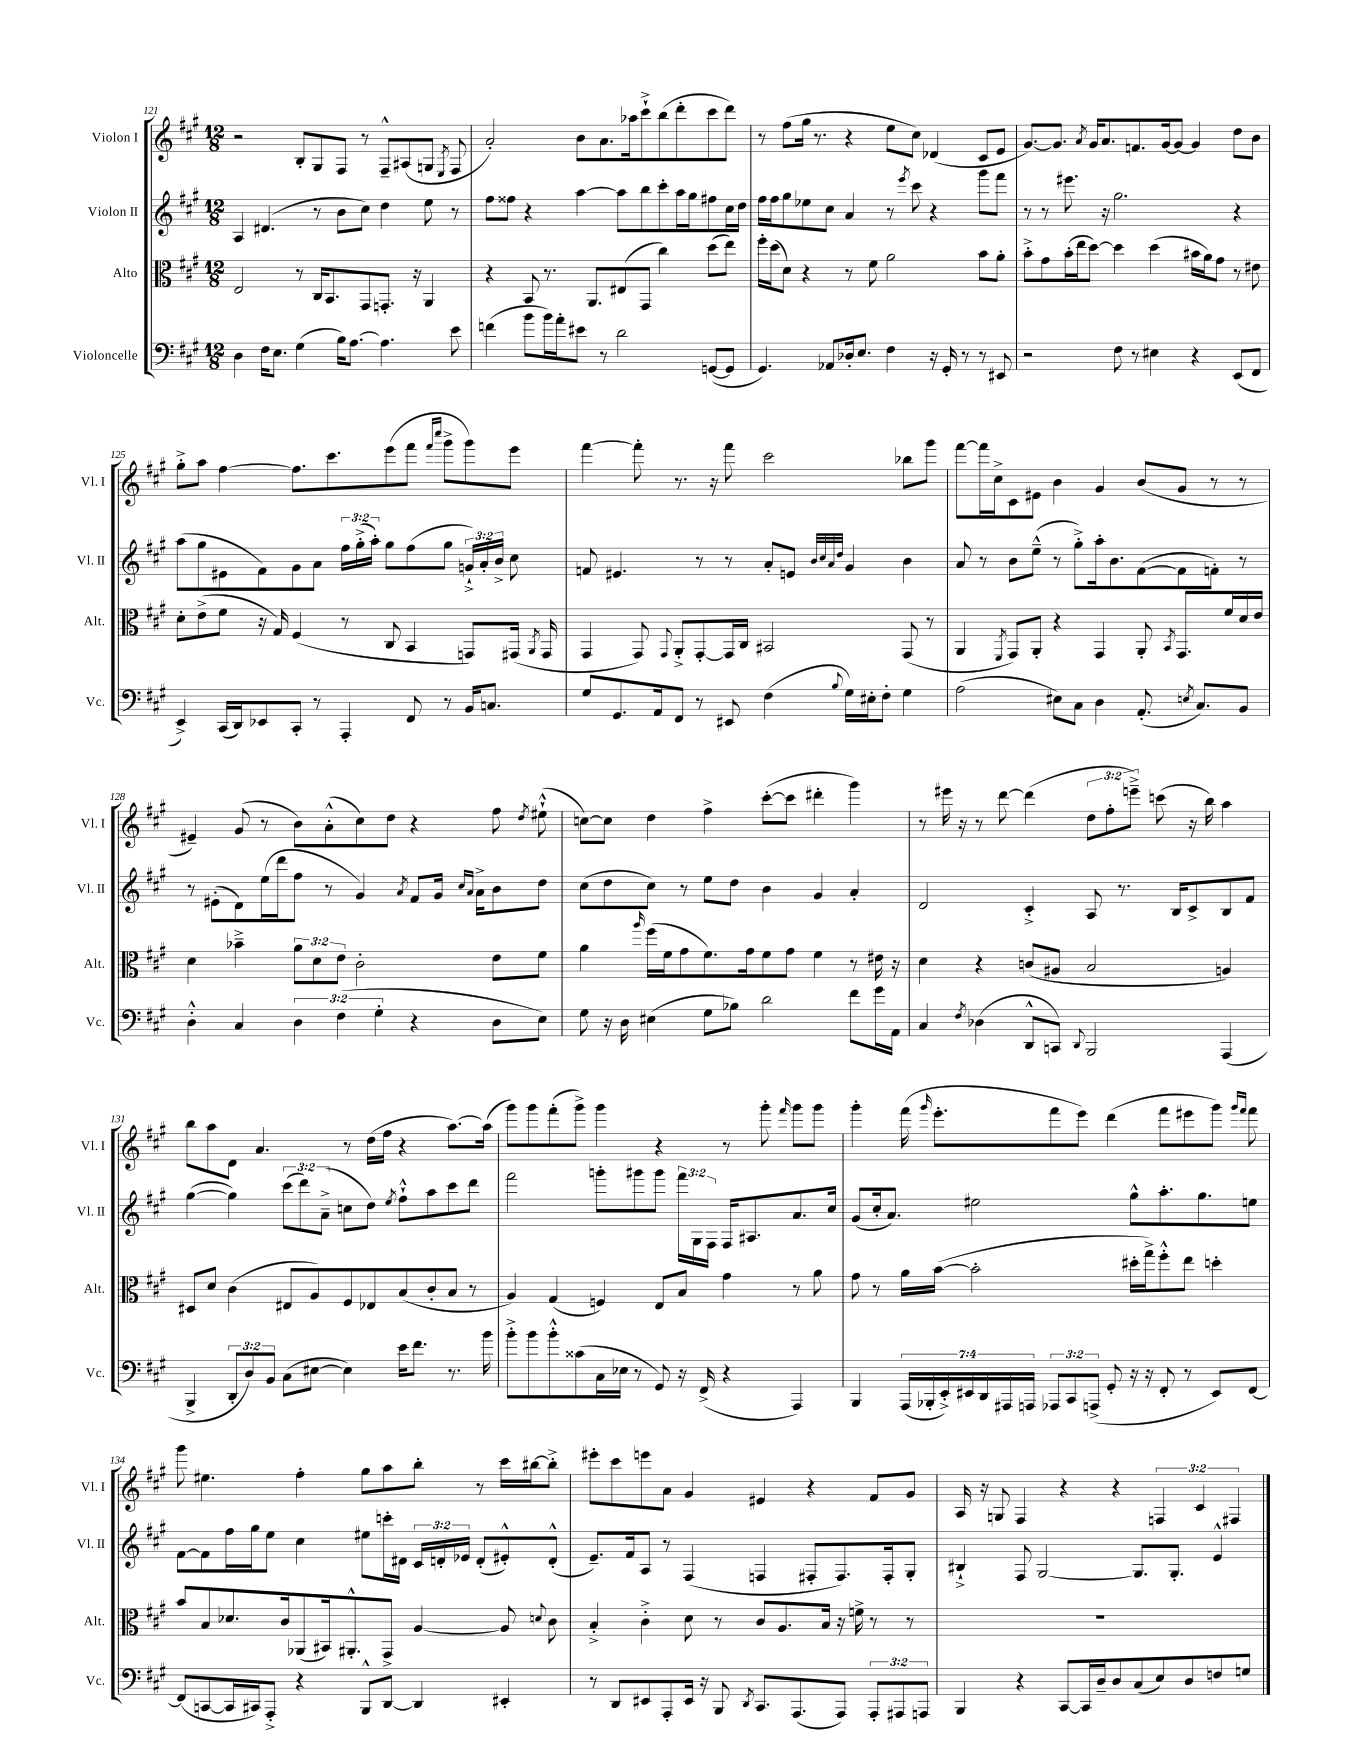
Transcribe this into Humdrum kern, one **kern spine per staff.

**kern	**kern	**kern	**kern
*staff4	*staff3	*staff2	*staff1
*clefF4	*clefC3	*clefG2	*clefG2
*k[f#c#g#]	*k[f#c#g#]	*k[f#c#g#]	*k[f#c#g#]
*M12/8	*M12/8	*M12/8	*M12/8
4D	2E	4A	2r
16F#	.	(4.d#	.
8.E	.	.	.
(4G#	8r	.	8B'
.	16C#	8r	8G#
.	8.BB	.	.
16B)	.	8b	8F#
[8.A	.	.	.
.	8GG#	8cc#)	8r
4.A]	8.GG'	4dd	8F#~^^
.	.	.	(8A#
.	16r	.	.
.	4AA	8ee	8G
.	.	.	8qE
8e	.	8r	8F#
=	=	=	=
(4f	4r	8ff#	2a')
.	.	8ff##	.
8b	8BB	4r	.
16b)	8.r	.	.
16a'	.	.	.
8e#	.	[4aa	8b
.	8.AA	.	.
8r	.	.	8.a
2d	(8E#	8aa]	.
.	.	.	16aa-
.	8GG#	8bb	8ccc#`^
.	4cc#)	8ccc#'	(8bb
.	.	16aa	8ddd'
.	.	16gg#	.
([8GG	(8dd	8ff#	8ccc#
8GG]	8ee)	16cc#	8ddd)
.	.	16dd	.
=	=	=	=
4.GG#)	16ff#'	16ff#	8r
.	(16dd	16ff#	.
.	8d)	8gg#	(8ff#
.	4r	8ee-	16gg#
.	.	.	8.r
8AA-	.	8cc#	.
16D-'	8r	4a	4r
8.E	.	.	.
.	8f#	.	.
4F#	2a	8r	8ee
.	.	8qeee	.
.	.	8ccc#	8cc#)
16r	.	4r	(4d-
16GG#'	.	.	.
8r	.	.	.
8r	8b	8ggg#	8c#
8EE#	8a'	8fff#	8e
=	=	=	=
2r	8b'^	8r	[8.g#)
.	8g#	8r	.
.	.	.	8.g#]
.	(16b'	8.eee#	.
.	16ee	.	.
.	.	.	8qa
.	[8dd)	.	16g#
.	.	16r	8.a
8F#	4dd]	2.gg#	.
8r	.	.	8.f
4E#	(4dd	.	.
.	.	.	[16g#
.	.	.	8g#_
4r	16b#	.	4g#]
.	16a)	.	.
.	8g#	.	.
(8EE	8r	4r	8dd
8FF#	8e#	.	8b
=	=	=	=
4EE^)	8d'	(8aa	8gg#'^
.	(8e^	8gg#	8aa
(16CC#	8f#	8e#	[4ff#
16DD)	.	.	.
8EE-	16r	8f#)	.
.	16G#)	.	.
8CC#'	(4F#	8g#	8.ff#]
8r	.	8a	.
.	.	.	8.ccc#
4AAA'	8r	24ff#	.
.	.	(24gg#'^	.
.	.	24aa')	.
.	8C#	8gg#	(8eee
8FF#	4BB	(8ff#	8fff#
.	.	.	16qqfff#
.	.	.	16qqcccc#
8r	.	8gg#	8ggg#^
16BB	8GG)	24g`^)	8ggg#)
.	.	24a'	.
8.C	.	.	.
.	.	24b^	.
.	(16GG#	8cc#	8eee
.	8qAA	.	.
.	16GG#	.	.
=	=	=	=
8G#	4GG#	8f	[4fff#
8.GG#	.	4.e#	.
.	8GG#)	.	8fff#']
16AA	.	.	.
.	8qqGG#	.	.
8FF#	8AA'^	.	8.r
8r	[8GG#'	8r	.
.	.	.	16r
8EE#	16GG#]	8r	8fff#
.	16C#	.	.
(4F#	2BB#	8a'	2ccc#
.	.	8e	.
.	.	32qqb	.
.	.	32qqcc#	.
.	.	32qqa	.
8qqB	.	32qqdd	.
16G#)	.	4g#	.
16E#'	.	.	.
8F#'	.	.	.
4G#	(8GG#	4b	8bb-
.	8r	.	8ggg#
=	=	=	=
(2A	4AA	8a	[8fff#
.	.	8r	16fff#]
.	.	.	16cc#^
.	8qFF#	.	.
.	8GG#)	8b	8c#
.	8AA'	(8ee~^^	8e#
8E#)	4r	8r	4b
8C#	.	8gg#'^)	.
4D	4GG#	16aa'	4g#
.	.	8.b	.
(8.AA'	8AA'	([8f#	(8b
.	8qBB	.	.
.	8.GG#	8f#]	8g#
8qE	.	.	.
8.C#)	.	.	.
.	.	8f')	8r
.	16f#	.	.
8BB	16d	8r	8r
.	16e	.	.
=	=	=	=
4D'^^	4d	8r	4e#~)
.	.	(8e#'	.
4C#	4b-~^	8d)	(8g#
.	.	(16ee	8r
.	.	16ddd	.
6D	12a	8ff#	8b)
.	12d	.	.
.	.	8r	(8a'^^
(6F#	12e	.	.
.	2c#'	4g#)	8cc#)
6G#'	.	.	.
.	.	.	8dd
.	.	8qa	.
4r	.	8f#	4r
.	.	16g#	.
.	.	16qqcc#	.
.	.	16qqa	.
.	.	16a^	.
8D	8e	8b	8ff#
.	.	.	8qdd
8E)	8f#	8dd	(8ee#`^^
=	=	=	=
8G#	4a	(8cc#	[8cc)
16r	.	8dd	8cc]
16D	.	.	.
.	16qqaa	.	.
(4E#	(16ff#	8cc#)	4dd
.	16f#	.	.
.	8g#	8r	.
8G#	8.f#)	8ee	4ff#^
8B-)	.	8dd	.
.	16g#	.	.
2d	8f#	4b	([8ccc#'
.	8g#	.	8ccc#]
.	4f#	4g#	4ddd#'
8f#	8r	4a'	4ggg#)
16g#	16e#	.	.
16AA	16r	.	.
=	=	=	=
4C#	4d	2d	8r
.	.	.	16eee#
.	.	.	16r
8qF#	.	.	.
(4D-	4r	.	8r
.	.	.	[8ddd
8DD^^	(8c	4c#'^	(4ddd]
8CC)	8A#	.	.
8qqDD	.	.	.
2BBB	2B	8A	12dd
.	.	.	12ff#'
.	.	8.r	.
.	.	.	12eee~^)
.	.	.	(8ccc
.	.	16B	.
.	.	8c#^	16r
.	.	.	16bb)
(4AAA	4A)	8B	4aa
.	.	8f#	.
=	=	=	=
4BBB^	8D#	([4gg#	8bb
.	8d	.	8aa
12DD'	(4c#	4gg#])	8d
12D)	.	.	.
.	.	.	4.a
12BB	.	.	.
(8C#	8E#	(12ccc#	.
.	.	12ddd)	.
[8E#	8A)	.	.
.	.	(12a~^	.
4E#])	8F#	8cc	8r
.	8E-	8dd)	(16dd
.	.	.	16ff#
.	.	8qee	.
16e	(8B	8ff#`^^	4r
8.f#	.	.	.
.	8c#'	8aa	.
8.r	8B	8ccc#	[8.aa)
.	8r	8ddd	.
16b	.	.	(16aa]
=	=	=	=
8b'^	4A)	2fff#	8ggg#)
8b	.	.	8ggg#
8b'^^	(4G#	.	(8fff#'
(8c##	.	.	8ggg#^)
16C#	4F)	8ggg'	4ggg#
16E-	.	.	.
8r	.	8ggg#	.
8GG#)	8E	8ggg#	4r
16r	8B	24fff#	.
.	.	24G#	.
(16FF#^	.	.	.
.	.	24F#	.
4r	4g#	16F#	8r
.	.	8.A#	.
.	.	.	8ggg#'
.	.	.	16qqfff#
4AAA)	8r	8.a	8ggg#
.	8a	.	8ggg#
.	.	16cc#	.
=	=	=	=
4BBB	8g#	(8g#	4ggg#'
.	8r	16cc#'	.
.	.	8.a)	.
(28AAA	16a	.	(16fff#
28BBB-'	.	.	.
.	.	.	16qqggg#
.	([16b	.	8.eee'
28EE'^)	.	.	.
28EE#	.	.	.
.	2b']	2ee#	.
28DD	.	.	.
28AAA#	.	.	.
28AAA	.	.	.
12AAA-	.	.	8fff#
12CC#	.	.	.
.	.	.	8eee)
(12AAA^	.	.	.
8GG#'	.	.	(4ddd
16r	16dd#'	8gg#^^	.
16r	16gg#^)	.	.
8FF#'	8ff#'^^	8.aa'	8fff#
8r	8ee	.	8eee#
.	.	8.gg#	.
8EE#)	4dd'	.	8ggg#)
.	.	.	16qqggg#
.	.	.	16qqfff#
[8FF#	.	8ee	8fff#
=	=	=	=
(8FF#]	8b	[8f#	8ggg#
[8CC	8B	8f#]	4.ee#
16CC]	8.d-	16ff#	.
16CC#)	.	16gg#	.
8AAA'^	.	8ee	.
.	16c#	.	.
4r	(8AA-	4cc#	4ff#'
.	16BB#)	.	.
.	8.AA#'^^	.	.
8BBB^^	.	8ee#	8gg#
[8DD	8GG#^	16ccc'	8aa
.	.	16d#	.
4DD]	[4A	24c#	8bb'
.	.	24d'	.
.	.	24e-	.
.	.	(8d'	8r
4EE#'	8A]	8e#'^^)	16ccc#
.	.	.	[16bb#
.	8qqd	.	.
.	8c#	(8d'^^	8bb#'^]
=	=	=	=
8r	4B'^	8.e~)	8eee#'
8DD	.	.	8ccc#
.	.	16f#	.
8EE#	4c#'^	8A	8eee
8AAA'	.	8r	8a
16EE#	8d	(4F#	4g#
16r	.	.	.
8BBB	8r	.	.
8qDD	.	.	.
8.CC#	8c#	4F	4e#
.	8.A	.	.
(8.AAA	.	.	.
.	.	8F#'	4r
.	16B	.	.
8AAA)	16r	8.F#)	.
.	16f^	.	.
12AAA'	8r	.	8f#
.	.	16F#'	.
12AAA#	.	.	.
.	8r	8G#'	8g#
12AAA	.	.	.
=	=	=	=
4BBB	1.r	4B#`^	16A
.	.	.	16r
.	.	.	8G
4r	.	8F#	4F#
.	.	[2G#	.
[8CC#	.	.	4r
16CC#]	.	.	.
16D~	.	.	.
8D	.	.	4r
(8C#	.	8.G#]	.
8E)	.	.	6F
.	.	8.G#'	.
8D	.	.	.
.	.	.	6c#
8F	.	4e^^	.
.	.	.	6F#
8G	.	.	.
==	==	==	==
*-	*-	*-	*-
